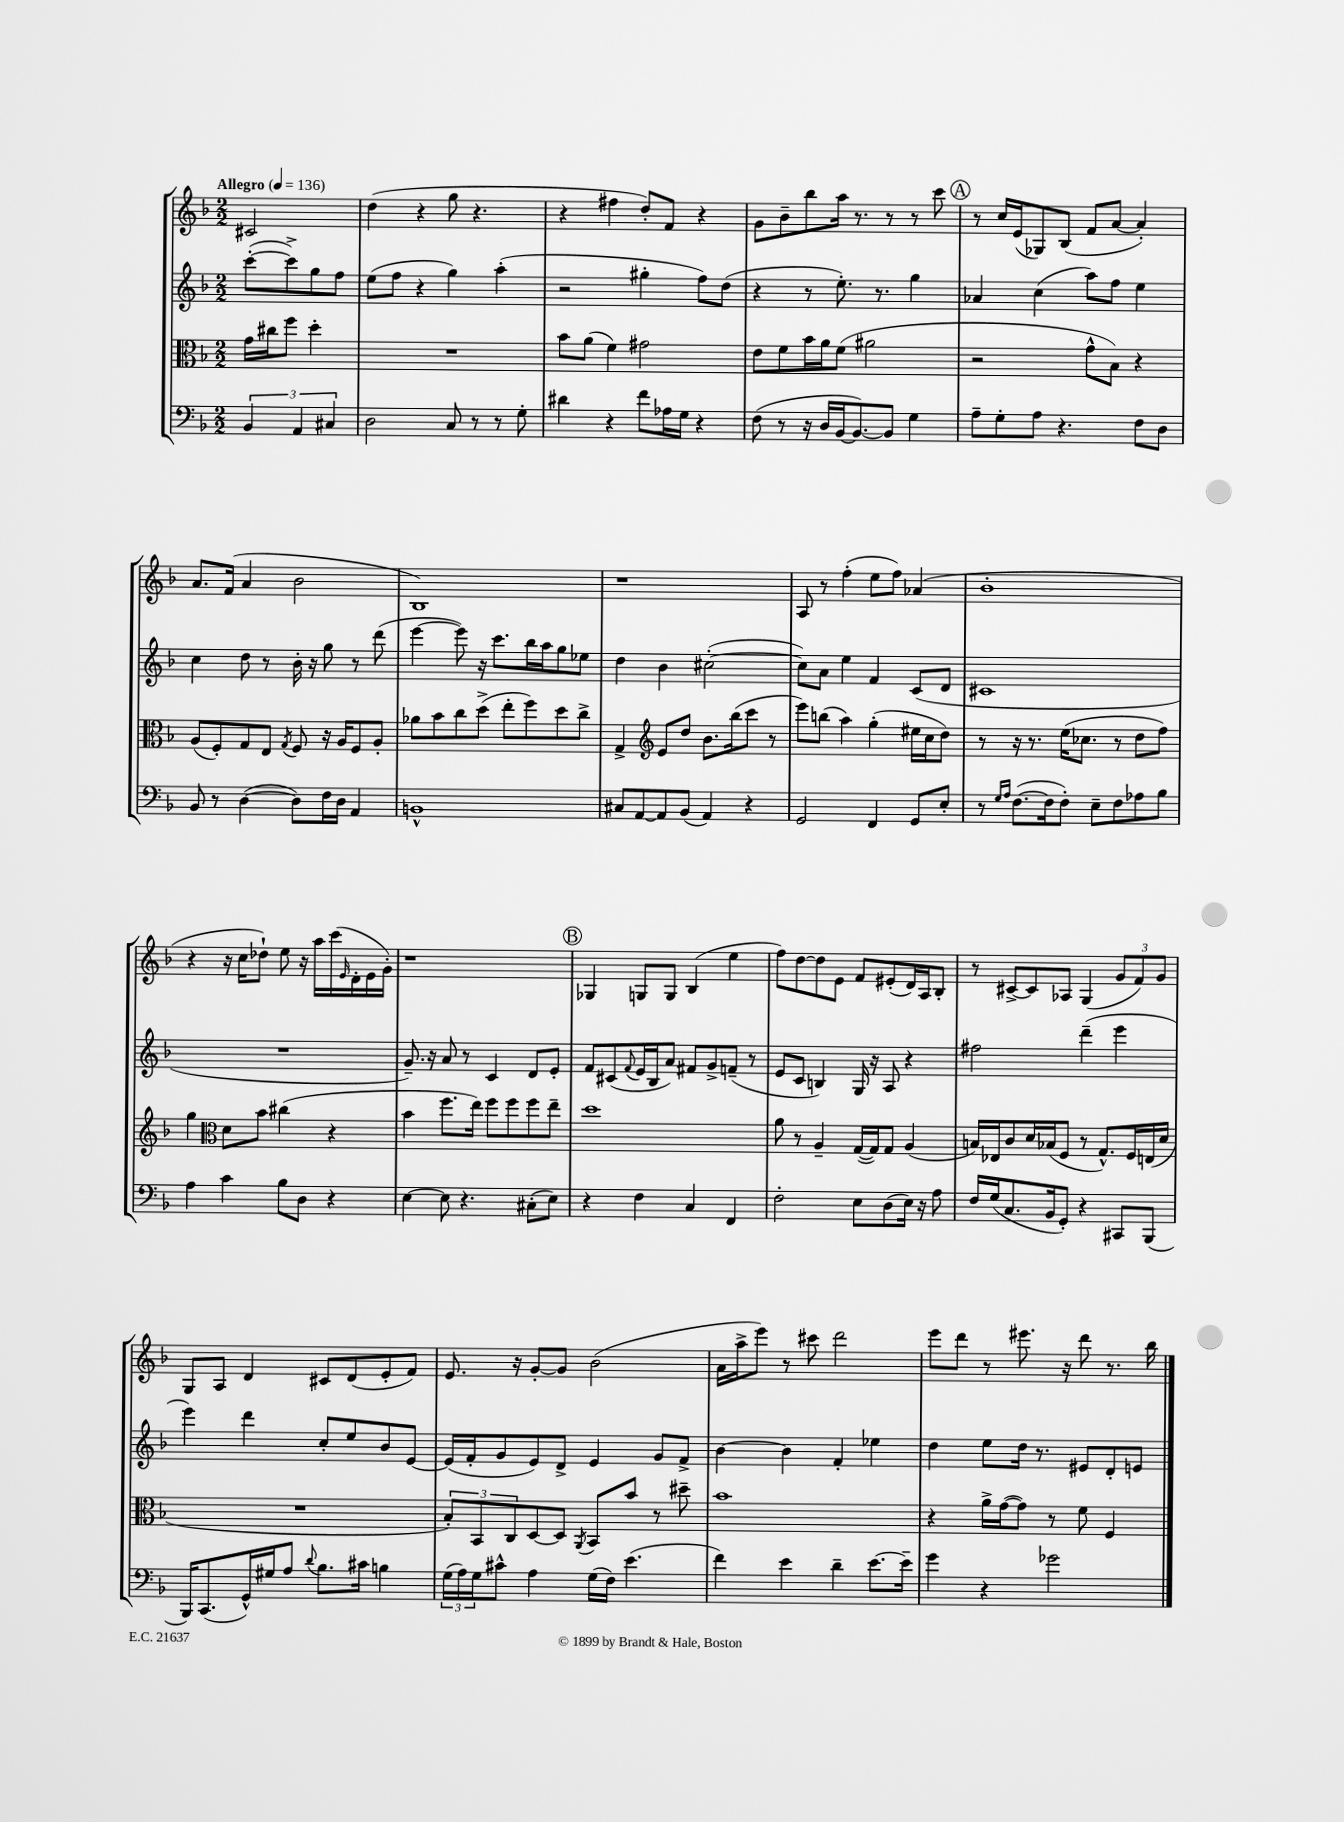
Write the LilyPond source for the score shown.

<<
\new StaffGroup <<
\new Staff = "s0" {
    \clef treble \key f \major \numericTimeSignature \time 2/2 \partial 2 \tempo "Allegro" 4 = 136
    cis'2 |
    d''4( r4 g''8 r4. |
    r4 fis''4 d''8-.) f'8 r4 |
    g'8 bes'8-- bes''8 a''16 r8. r8 r8 c'''8 |
    \mark \markup { \circle "A" } r8 c''16 e'16( ges8) bes8( f'8 a'8~ a'4-.) |
    a'8. f'16( a'4 bes'2 |
    bes1) |
    r1 |
    a8 r8 f''4-.( e''8 f''8) aes'4( |
    bes'1-. |
    r4 r16 c''16 des''8-!) e''8 r16 a''16 c'''16( \grace { e'16 } d'16-. e'16 g'16-.) |
    r1 |
    \mark \markup { \circle "B" } ges4 g8 g8 bes4( e''4 |
    f''8) d''8~ d''8 e'8 f'8 eis'8-.( d'16) a16 bes8-. |
    r8 cis'8~-> cis'8 aes8 g4( \tuplet 3/2 { g'8 f'8) g'8 } |
    g8 a8 d'4 cis'8 d'8( e'8-. f'8) |
    e'8. r16 g'8~-. g'8 bes'2( |
    a'16 a''16-> e'''8) r8 cis'''8 d'''2 |
    e'''8 d'''8 r8 eis'''8. r16 d'''8 r8. bes''16 \bar "|." |
}
\new Staff = "s1" {
    \clef treble \key f \major \numericTimeSignature \time 2/2 \partial 2
    c'''8~-.( c'''8->) g''8 f''8 |
    e''8( f''8 r4 g''4) a''4-.( |
    r2 gis''4-. f''8) d''8( |
    r4 r8 e''8.-.) r8. g''4 |
    \mark \markup { \circle "A" } aes'4 c''4( a''8) f''8 e''4 |
    c''4 d''8 r8 bes'16-. r16 g''8 r8 d'''8( |
    e'''4~ e'''8) r16 c'''8. bes''16 a''16 g''8 ees''8 |
    d''4 bes'4 cis''2~-.( |
    cis''8) a'8 e''4 f'4 c'8( d'8 |
    cis'1 |
    R1 |
    g'8.--) r16 a'8 r8 c'4 d'8 e'8-. |
    \mark \markup { \circle "B" } f'8 cis'8( \appoggiatura { f'8 } e'16 bes16 a'8) fis'8 g'8-> f'8--( r8 |
    e'8 c'8 b4) g16 r16 a8 r4 |
    fis''2 d'''4--( e'''4 |
    e'''4) d'''4 c''8-. e''8 bes'8 e'8~ |
    e'16( f'16-. g'8 e'8) d'8-> e'4 g'8 f'8-> |
    bes'4~ bes'4 f'4-. ees''4 |
    d''4 e''8 d''16 r8. eis'8 d'8-. e'8 \bar "|." |
}
\new Staff = "s2" {
    \clef alto \key f \major \numericTimeSignature \time 2/2 \partial 2
    g'16 cis''16 f''8 d''4-. |
    R1 |
    bes'8 a'8( f'4) gis'2 |
    e'8 f'8 bes'16 a'16 f'8( ais'2 |
    \mark \markup { \circle "A" } r2 g'8-^ bes8) r4 |
    a8( f8-.) g8 e8 \acciaccatura { g8 } f8 r16 a16 f8 a8-. |
    aes'8 bes'8 c''8 d''8->( e''8-. f''8) d''8 c''8-> |
    g4-> \clef treble e'8 d''8 bes'8. bes''16( c'''8 r8 |
    e'''8) b''8( a''4) g''4-.( eis''16 c''16 d''8) |
    r8 r16 r8. e''16( ces''8. r8 d''8 f''8) |
    g''4 \clef alto d'8 bes'8 cis''4( r4 |
    bes'4 f''8. e''16) f''8 f''8 f''8 e''8-- |
    \mark \markup { \circle "B" } d''1 |
    a'8 r8 a4-- g16~( g16) g8 a4( |
    b16) ees16 c'8 d'16 bes16( f8 r8 g8.-^) f16 e16( d'16 |
    R1 |
    \tuplet 3/2 { bes8-.) bes,8 c8 } d8~ d8 \acciaccatura { a,8 } bes,8 bes'8 r8 dis''8-- |
    bes'1 |
    r4 a'16-> g'16~( g'8) r8 f'8 f4 \bar "|." |
}
\new Staff = "s3" {
    \clef bass \key f \major \numericTimeSignature \time 2/2 \partial 2
    \tuplet 3/2 { bes,4 a,4 cis4 } |
    d2 c8 r8 r8 g8-. |
    dis'4 r4 f'8 aes16 g16 r4 |
    f8( r8 r16 d16 bes,16~ bes,8.~) bes,8 g4 |
    \mark \markup { \circle "A" } a8-- g8-. a8 r4. f8 d8 |
    bes,8 r8 d4~( d8) f16 d16 a,4 |
    b,1-^ |
    cis8 a,8~ a,8 bes,8( a,4) r4 |
    g,2 f,4 g,8 e8-. |
    r8 \grace { g16 a16 } f8.~( f16 f8-.) e8-- f8 aes8 bes8 |
    a4 c'4 bes8 d8 r4 |
    e4~ e8 r4. cis8-.( e8) |
    \mark \markup { \circle "B" } r4 f4 c4 f,4 |
    f2-. e8 d8( e16) r16 a8 |
    f16 g16( c8. bes,16 g,8-.) r4 cis,8 bes,,8( |
    bes,,16) c,8.( g,16-^) gis16 a8 \appoggiatura { d'8 } bes8. cis'16 b4 |
    \tuplet 3/2 { g16( a16) g16 } cis'8-^ a4 g16( f16) e'4.( |
    f'4) e'4 d'4-- e'8.~ e'16-- |
    g'4 r4 ges'2 \bar "|." |
}
>>
>>
\layout { \context { \Score \remove "Bar_number_engraver" } }
